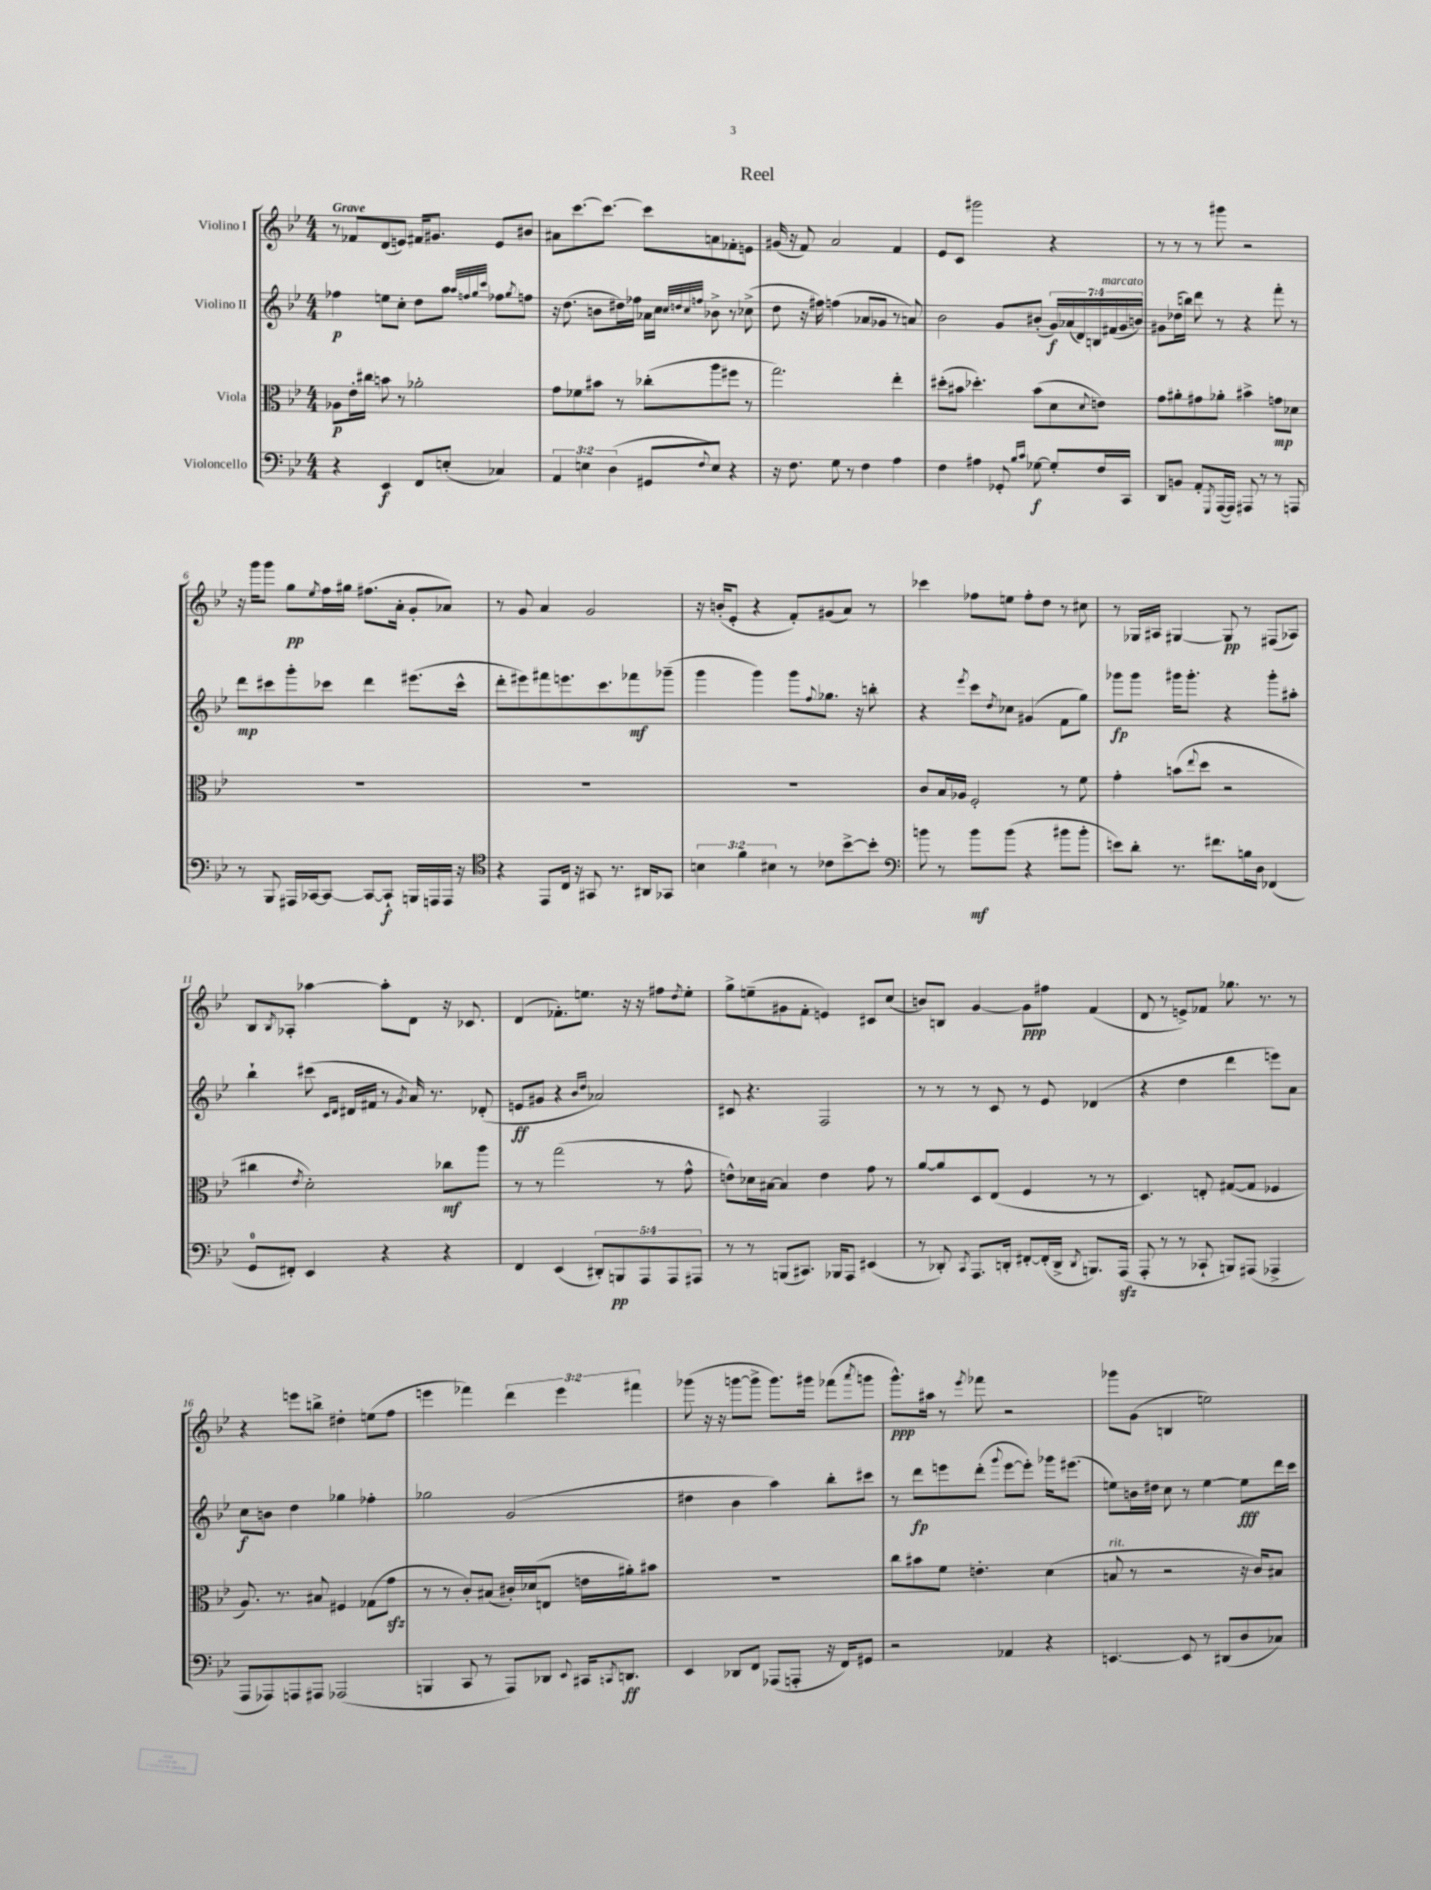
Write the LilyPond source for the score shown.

\header { title = "Reel" }
<<
\new StaffGroup <<
\new Staff = "s0" \with { instrumentName = "Violino I" } {
    \clef treble \key bes \major \numericTimeSignature \time 4/4 \override Staff.TupletNumber.text = #tuplet-number::calc-fraction-text \tempo "Grave"
    r8 fes'8 d'8( e'8) fis'16 gis'8. e'8 bis'8 |
    ais'8 c'''8.~ c'''8.~ c'''8 a'8 fes'8-. e'8 |
    gis'16( r16 f'8) a'2 f'4 |
    ees'8 c'8 gis'''2 r4 |
    r8 r8 r8 gis'''8 r2 |
    r16 g'''16 g'''8 g''8\pp \acciaccatura { ees''8 } f''16 gis''16 fis''8.( a'16-. g'8-. aes'8) |
    r8 g'8 a'4 g'2 |
    r16 b'16-.( ees'8-. r4 f'8-.) gis'8( a'8) r8 |
    ces'''4 fes''8 e''8 fes''8-. d''8 r8 cis''8 |
    r8 ges16 ais16 gis4~ gis8\pp r8 fis8( aes8) |
    bes8 \acciaccatura { bes8 } aes8-. aes''4~ aes''8-. d'8 r16 ces'8. |
    d'4( fes'8.-.) e''8. r16 r16 fis''8 \acciaccatura { d''8 } e''8-. |
    g''8-> e''8--( gis'8 f'8-. e'4) cis'8 c''8( |
    b'8) b8 g'4~ g'8\ppp fis''8 f'4( |
    d'8 r8 e'8->) fes'8 ges''8. r8. r8 |
    r4 e'''8 b''8-> dis''4-. e''8( f''8 |
    e'''4 fes'''4) \tuplet 3/2 { d'''4 e'''4 fis'''4 } |
    ges'''8( r16 r16 g'''8~ g'''8-> g'''8.) gis'''16 fes'''8( \acciaccatura { a'''8 } g'''8 |
    g'''8.-^\ppp) ais''16 r8 \acciaccatura { ees'''8 } fes'''8 r2 |
    ges'''8 g'8( b4 e''2) \bar "|." |
}
\new Staff = "s1" \with { instrumentName = "Violino II" } {
    \clef treble \key bes \major \numericTimeSignature \time 4/4 \override Staff.TupletNumber.text = #tuplet-number::calc-fraction-text
    fes''4\p e''8 c''8-. d''8 a''8 \grace { a''32 f''32 g''32 c'''32 } fes''8 \acciaccatura { g''8 } f''8 |
    r16 d''8.( b'8 dis''16) fes''16 aes'16 c''16 \grace { c''32 d''32 c''32 f''32 } bes'8-> r8 ces''8->( |
    d''8 r16 fis''16) f''4( aes'8 ges'8 r8 a'8) |
    bes'2 g'8 bis'8-.( \tuplet 7/4 { g'16\f) aes'16( d'16) b16 fis'16^\markup { \italic "marcato" }( g'16 b'16) } |
    gis'8 des''16( b''16) d'''8 r8 r4 f'''8-. r8 |
    d'''8\mp cis'''8 g'''8-. ces'''8 d'''4 eis'''8.( ces'''16-^ |
    d'''8-. eis'''8) fis'''8 e'''8. c'''8. fes'''8\mf ges'''8--( |
    g'''4 g'''4) g'''8 \appoggiatura { f''8 } ges''8. r16 b''8-. |
    r4 \acciaccatura { ees'''8 } c'''8 \acciaccatura { d''8 } ces''8 gis'4( f'8 g''8) |
    ges'''8\fp ges'''8 gis'''16 gis'''8.-. r4 gis'''8-. ais''8-. |
    bes''4-! cis'''8( \grace { c'16 d'16 } dis'16 fis'16 r8 \acciaccatura { g'8 } a'16) r8. des'8-.( |
    e'8\ff gis'8 r4 \grace { bes'16 d''16 } aes'2) |
    cis'8 r4. f2 |
    r8 r8 r8 c'8 r8 ees'8 des'4( |
    r4 d''4 d'''4 e'''8) a'8 |
    c''8\f b'8 d''4 ges''4 fes''4-. |
    ges''2 g'2( |
    dis''4 bes'4 a''4) bes''8-. cis'''8 |
    r8 d'''8\fp e'''8 d'''8-.( \appoggiatura { g'''8 } e'''8~ e'''8-.) ges'''16 eis'''8.( |
    e''8) b'16 dis''16 c''8 r8 e''4~ e''8\fff d'''16 c'''16 \bar "|." |
}
\new Staff = "s2" \with { instrumentName = "Viola" } {
    \clef alto \key bes \major \numericTimeSignature \time 4/4
    aes8\p ees'16-. cis''16 b'8 r8 aes'2-. |
    g'8 fes'8 bis'8 r8 ces''8-.( a''8 fis''8 r8 |
    g''2.) ees''4-. |
    dis''8-.( bis'8 des''4.-.) bis'8( d'8 \appoggiatura { d'8 } e'8) |
    g'8 ais'8-. gis'8 aes'8-. bis'4-> g'8\mp des'8 |
    R1 |
    R1 |
    R1 |
    c'8 bes16 aes16 f2-. r8 f'8 |
    g'4-. b'8( \appoggiatura { ees''8 } d''8 r2 |
    cis''4 \acciaccatura { ees'8 } d'2-.) ces''8\mf a''8 |
    r8 r8 g''2( r8 g'8-^ |
    e'8-^) des'16 bis16~ bis4 e'4 g'8 r8 |
    a'8~ a'8 d8 ees8( f4 r8 r8 |
    d4.) e8-. gis8~( gis8 fes4 |
    a8.) r8. bis8 fis4 ges8( g'8\sfz |
    r8 r8 c'8-.) bis8( cis'16-.) des'16( e8 e'16 ais'16-.) bis'8 |
    R1 |
    c''8 bis'8 f'8 e'4.-. d'4( |
    b8^\markup { \italic "rit." } r8 r2 r16 c'16) bis8 \bar "|." |
}
\new Staff = "s3" \with { instrumentName = "Violoncello" } {
    \clef bass \key bes \major \numericTimeSignature \time 4/4 \override Staff.TupletNumber.text = #tuplet-number::calc-fraction-text
    r4 ees,4\f f,8 e8-.( ces4) |
    \tuplet 3/2 { a,4 e4 d4( } gis,8 \appoggiatura { f8 } e8) r4 |
    r16 f8. g8 r8 f4 a4 |
    f4 ais4 ges,8-. \grace { bes16 c'16 } ges8~\f ges8-. f16 c,16 |
    d,8 b,8 a,8-. \acciaccatura { g,,8 } a,,16~( a,,16) ais,,8 r8 r8 a,,8 |
    r8 bes,,8 ais,,16 ces,16~ ces,8~ ces,8~ ces,8-!\f b,,16 a,,16 a,,16 r16 |
    \clef tenor r4 ees,8 c16 r16 gis,8 r8. ais,16 ges,8 |
    \tuplet 3/2 { b4 f'4 bis4 } r8 ces'8 bes'8~-> bes'8-. |
    \clef bass b'8 r8 b'8\mf b'8( r4 bis'8 bis'8-. |
    e'8) d'8-. r8. fis'8. b16 d16 fes,4( |
    g,8-0 fis,8-.) ees,4 r4 r4 |
    f,4 ees,4( \tuplet 5/4 { dis,8-.) b,,8\pp a,,8 a,,8 ais,,8 } |
    r8 r8 b,,8( cis,8.) bes,,16 a,,8 eis,4( |
    r8 des,8-.) \acciaccatura { c,8 } a,,8. d,16-. fis,8~-. fis,16-.( d,16-> \acciaccatura { d,8 } b,,8.) a,,16\sfz( |
    a,,8-. r8 r8 ces,8-! b,,8) ais,,8( aes,,4-> |
    a,,8 aes,,8) a,,8 ais,,8 aes,,2( |
    b,,4 c,8 r8 a,,8) des,8 \appoggiatura { ees,8 } cis,16 \acciaccatura { c,8 } d,8.\ff |
    ees,4 des,8 f,8 aes,,8( a,,8-. r16 f,16) gis,8 |
    r2 aes,4 r4 |
    e,4.~ e,8 r8 dis,8( d8 ces8) \bar "|." |
}
>>
>>
